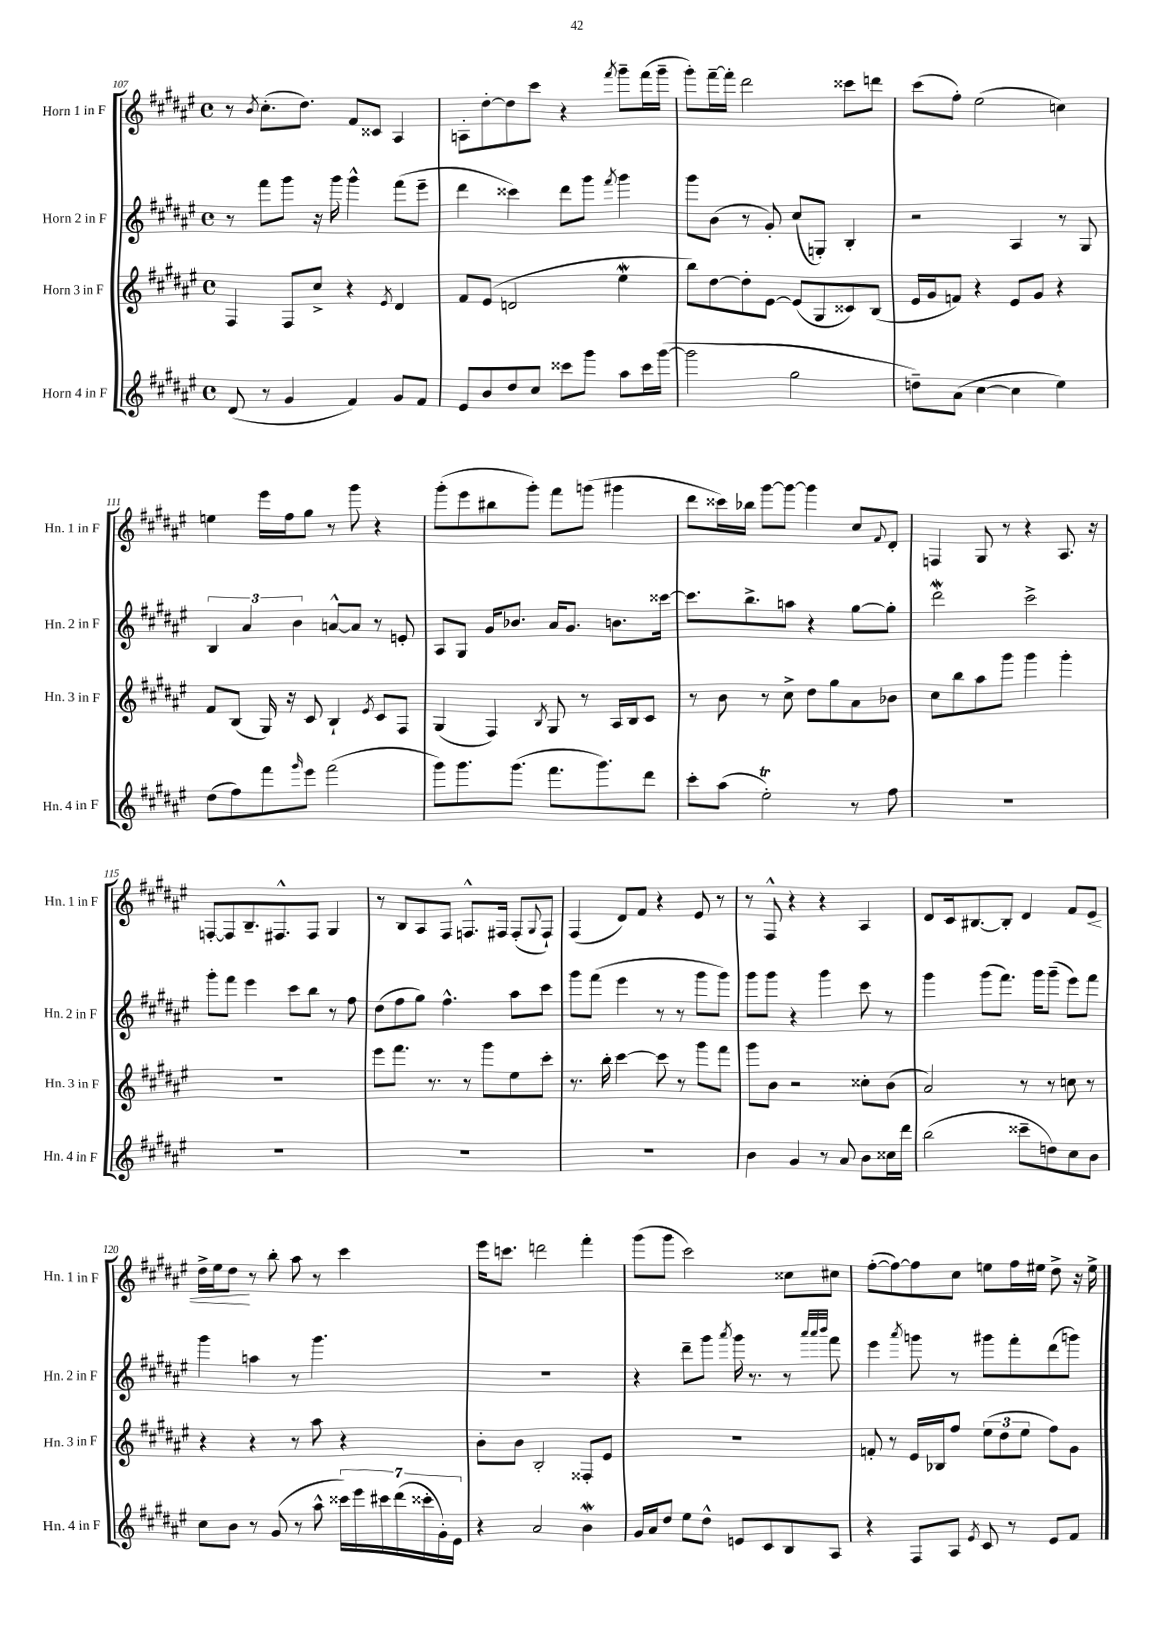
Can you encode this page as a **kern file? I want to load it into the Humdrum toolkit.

**kern	**kern	**kern	**kern	**dynam
*part4	*part3	*part2	*part1	*part1
*staff4	*staff3	*staff2	*staff1	*staff1
*I"Horn 4 in F	*I"Horn 3 in F	*I"Horn 2 in F	*I"Horn 1 in F	*
*I'Hn. 4 in F	*I'Hn. 3 in F	*I'Hn. 2 in F	*I'Hn. 1 in F	*
*clefG2	*clefG2	*clefG2	*clefG2	*
*k[f#c#g#d#a#e#]	*k[f#c#g#d#a#e#]	*k[f#c#g#d#a#e#]	*k[f#c#g#d#a#e#]	*
*M4/4	*M4/4	*M4/4	*M4/4	*
*met(c)	*met(c)	*met(c)	*met(c)	*
=107	=107	=107	=107	=107
(8d#/	4F#/	8r	8r	.
.	.	.	8qb/	.
8r	.	8fff#\L	(8.cc#'\L	.
4g#/	8F#/L	8ggg#\J	.	.
.	.	.	8.dd#\J)	.
.	8cc#^/J	16r	.	.
.	.	16ggg#\	.	.
4f#/)	4r	4ggg#^^\	8f#/L	.
.	.	.	8c##X/J	.
.	8qe#/	.	.	.
8g#/L	4d#/	(8fff#\L	4A#/	.
8f#/J	.	8eee#~\J	.	.
=108	=108	=108	=108	=108
8e#/L	8f#/L	4ddd#\	8An'\L	.
8b/	(8e#/J	.	[8dd#'\	.
8dd#/	2dn/	4ccc##X\)	8dd#\]	.
8cc#/J	.	.	8ccc#\J	.
8ccc##X\L	.	8ddd#\L	4r	.
8ggg#\J	.	8ggg#\J	.	.
.	.	8qfff#/	8qfff#/	.
8aa#\L	4ee#W\	4ggg#\	8ggg#~\L	.
16ccc##\L	.	.	(16fff#\L	.
([16ggg#\JJ	.	.	16ggg#~\JJ	.
=109	=109	=109	=109	=109
2ggg#\]	8bb\L)	8ggg#\L	8ggg#'\L)	.
.	[8dd#\	(8b\J	[16fff#~\L	.
.	.	.	16fff#'\JJ]	.
.	8dd#'\]	8r	2ddd#\	.
.	[8e#\J	8g#'/)	.	.
2gg#\	(8e#/L]	(8cc#/L	.	.
.	8G#/	8Gn'/J)	.	.
.	8c##X/)	4B'/	8ccc##X\L	.
.	(8B/J	.	8dddn\J	.
=110	=110	=110	=110	=110
8ddn~\L)	16e#/LL	2r	(8ccc#\L	.
.	16g#/J	.	.	.
(8a#\J	8fn/J)	.	8ff#'\J)	.
[4cc#\	4r	.	(2ee#\	.
4cc#\]	8e#/L	4A#/	.	.
.	8g#/J	.	.	.
4ee#\)	4r	8r	4ccn\)	.
.	.	8G#/	.	.
!!LO:LB:g=z
=111	=111	=111	=111	=111
(8dd#\L	8f#/L	6B/	4een\	.
8ff#\)	(8B/J	.	.	.
.	.	6a#/	.	.
8fff#\	16G#/)	.	16eee#\LL	.
.	16r	.	16ff#\J	.
.	.	6b\	.	.
16qqggg#/	.	.	.	.
8eee#\J	8c#/	.	8gg#\J	.
(2fff#\	4B`/	[8an^^/L	8r	.
.	.	8a/J]	8ggg#\	.
.	8qe#/	.	.	.
.	8c#/L	8r	4r	.
.	8F#/J	8en'/	.	.
=112	=112	=112	=112	=112
8ggg#\L)	(4G#/	8A#/L	(8ggg#'\L	.
8.ggg#\	.	8G#/J	8eee#\	.
.	4F#/)	16g#/KL	8bb#X\	.
(8.ggg#\J	.	8.b-X/J	.	.
.	.	.	8ggg#'\J)	.
.	8qB/	.	.	.
8.fff#\L	8G#/	16a#/KL	8fff#\L	.
.	.	8.g#/J	.	.
.	8r	.	(8gggn\J	.
8.ggg#\)	.	.	.	.
.	16A#/LL	8.bn\L	4ggg#X\	.
.	16B/J	.	.	.
8ddd#\J	8c#/J	.	.	.
.	.	[16ccc##X\Jk	.	.
=113	=113	=113	=113	=113
8ccc#'\L	8r	8.ccc##\L]	8ddd#\L	.
(8aa#\J	8b\	.	16ccc##X\L)	.
.	.	8.bb^\	16bb-X\JJ	.
2ee#t'\)	8r	.	[8ggg#\L	.
.	8cc#^\	8aan\J	8ggg#\J_	.
.	8dd#\L	4r	4ggg#\]	.
.	8gg#\	.	.	.
8r	8a#\	[8gg#\L	8cc#/L	.
.	.	.	8qqf#/	.
8ff#\	8b-X\J	8gg#'\J]	8d#'/J	.
=114	=114	=114	=114	=114
1r	8cc#\L	2ddd#W\	4Fn/	.
.	8bb\	.	.	.
.	8aa#\	.	8G#/	.
.	8ggg#\J	.	8r	.
.	4ggg#\	2ccc#^\	4r	.
.	4ggg#'\	.	8.A#/	.
.	.	.	16r	.
!!LO:LB:g=z
=115	=115	=115	=115	=115
1r	1r	8ggg#'\L	[8Fn'/L	.
.	.	8fff#\J	8F/]	.
.	.	4eee#\	8.B~/	.
.	.	.	8.F#X^^/	.
.	.	8ccc#\L	.	.
.	.	8bb\J	8F#/J	.
.	.	8r	4G#/	.
.	.	8ff#\	.	.
=116	=116	=116	=116	=116
1r	8eee#\L	(8dd#\L	8r	.
.	8.fff#\J	8ff#\	8B/L	.
.	.	8gg#\J)	8A#/	.
.	8.r	.	.	.
.	.	4.ff#^^\	8F#/J	.
.	8r	.	8.Fn^^/L	.
.	8ggg#\L	.	.	.
.	.	.	16F#X/Jk	.
.	8ee#\	8aa#\L	(8F#'/L	.
.	.	.	8qqG#/	.
.	8ccc#'\J	8ccc#\J	8F#`/J)	.
=117	=117	=117	=117	=117
1r	8.r	8ggg#\L	(4F#/	.
.	.	(8fff#\J	.	.
.	16bb'\	.	.	.
.	[4ccc#\	4eee#\	8d#/L)	.
.	.	.	8f#/J	.
.	8ccc#\]	8r	4r	.
.	8r	8r	.	.
.	8ggg#\L	8ggg#\L	8e#/	.
.	8fff#\J	8ggg#\J)	8r	.
=118	=118	=118	=118	=118
4b\	8ggg#\L	8ggg#\L	8r	.
.	8b\J	8ggg#\J	8F#^^/	.
4g#/	2r	4r	4r	.
8r	.	4ggg#\	4r	.
8a#/	.	.	.	.
8b\L	8cc##X'\L	8ccc#\	4A#/	.
16cc##X\L	(8b\J	8r	.	.
16ddd#\JJ	.	.	.	.
=119	=119	=119	=119	=119
(2bb\	2a#/)	4ggg#\	8d#/L	.
.	.	.	16c#/k	.
.	.	.	[8.B#X/	.
.	.	(8ggg#\L	.	.
.	.	8.fff#\J)	8B#'/J]	.
8ccc##X~\L	8r	.	4d#/	.
.	.	16ggg#\KL	.	.
8ddn\)	8r	(8ggg#~\J	.	.
8cc#\	8ccn\	8eee#\L)	8f#/L	.
!	!	!	!	!LO:HP:b
8b\J	8r	8fff#\J	8e#/J	<
!!LO:LB:g=z
=120	=120	=120	=120	=120
8cc#\L	4r	4ggg#\	16dd#^\LL	.
.	.	.	16ee#\J	.
8b\J	.	.	8dd#\J	.
8r	4r	4aan\	8r	[
(8g#/	.	.	8bb'\	.
8r	8r	8r	8aa#\	.
8aa#^^\	8aa#\	4.ggg#\	8r	.
28ccc##X\LL)	4r	.	4ccc#\	.
28eee#\	.	.	.	.
28ccc#X\	.	.	.	.
(28ddd#\	.	.	.	.
28ccc##X'\	.	.	.	.
28g#'\)	.	.	.	.
28e#\JJ	.	.	.	.
=121	=121	=121	=121	=121
4r	8b'\L	1r	16eee#\KL	.
.	.	.	8.cccn\J	.
.	8b\J	.	.	.
2a#/	2B'/	.	2dddn\	.
4bw\	8F##X'/L	.	4fff#'\	.
.	8e#/J	.	.	.
=122	=122	=122	=122	=122
16g#/LL	1r	4r	(8ggg#\L	.
16a#/J	.	.	.	.
8dd#/J	.	.	8ggg#\J	.
8ee#\L	.	8ddd#~\L	2ccc#\)	.
8dd#^^\J	.	8ggg#\J	.	.
.	.	8qaaa#/	.	.
8en/L	.	16ggg#\	.	.
.	.	8.r	.	.
8c#/	.	.	.	.
8B/	.	8r	8cc##X\L	.
.	.	32qqaaa#/LLL	.	.
.	.	32qqaaa#/	.	.
.	.	32qqbbb/JJJ	.	.
8A#/J	.	8fff#\	8cc#X\J	.
=123	=123	=123	=123	=123
4r	8fn'/	4eee#\	([8ff#'\L	.
.	8r	.	8ff#\_)	.
.	.	8qaaa#/	.	.
8F#/L	16e#/LL	8gggn\	8ff#\]	.
.	16B-X/J	.	.	.
8A#/J	8ff#/J	8r	8cc#\J	.
8qe#/	.	.	.	.
8c#/	(12ee#\L	8ggg#X\L	8een\L	.
.	12dd#\	.	.	.
8r	.	8fff#'\	16ff#\L	.
.	12ee#\J	.	.	.
.	.	.	16ee#X\JJ	.
8e#/L	8ff#\L)	(8ddd#\	8dd#^\	.
8f#/J	8g#\J	8gggn\J)	16r	.
.	.	.	16ee#^\	.
==	==	==	==	==
*-	*-	*-	*-	*-
